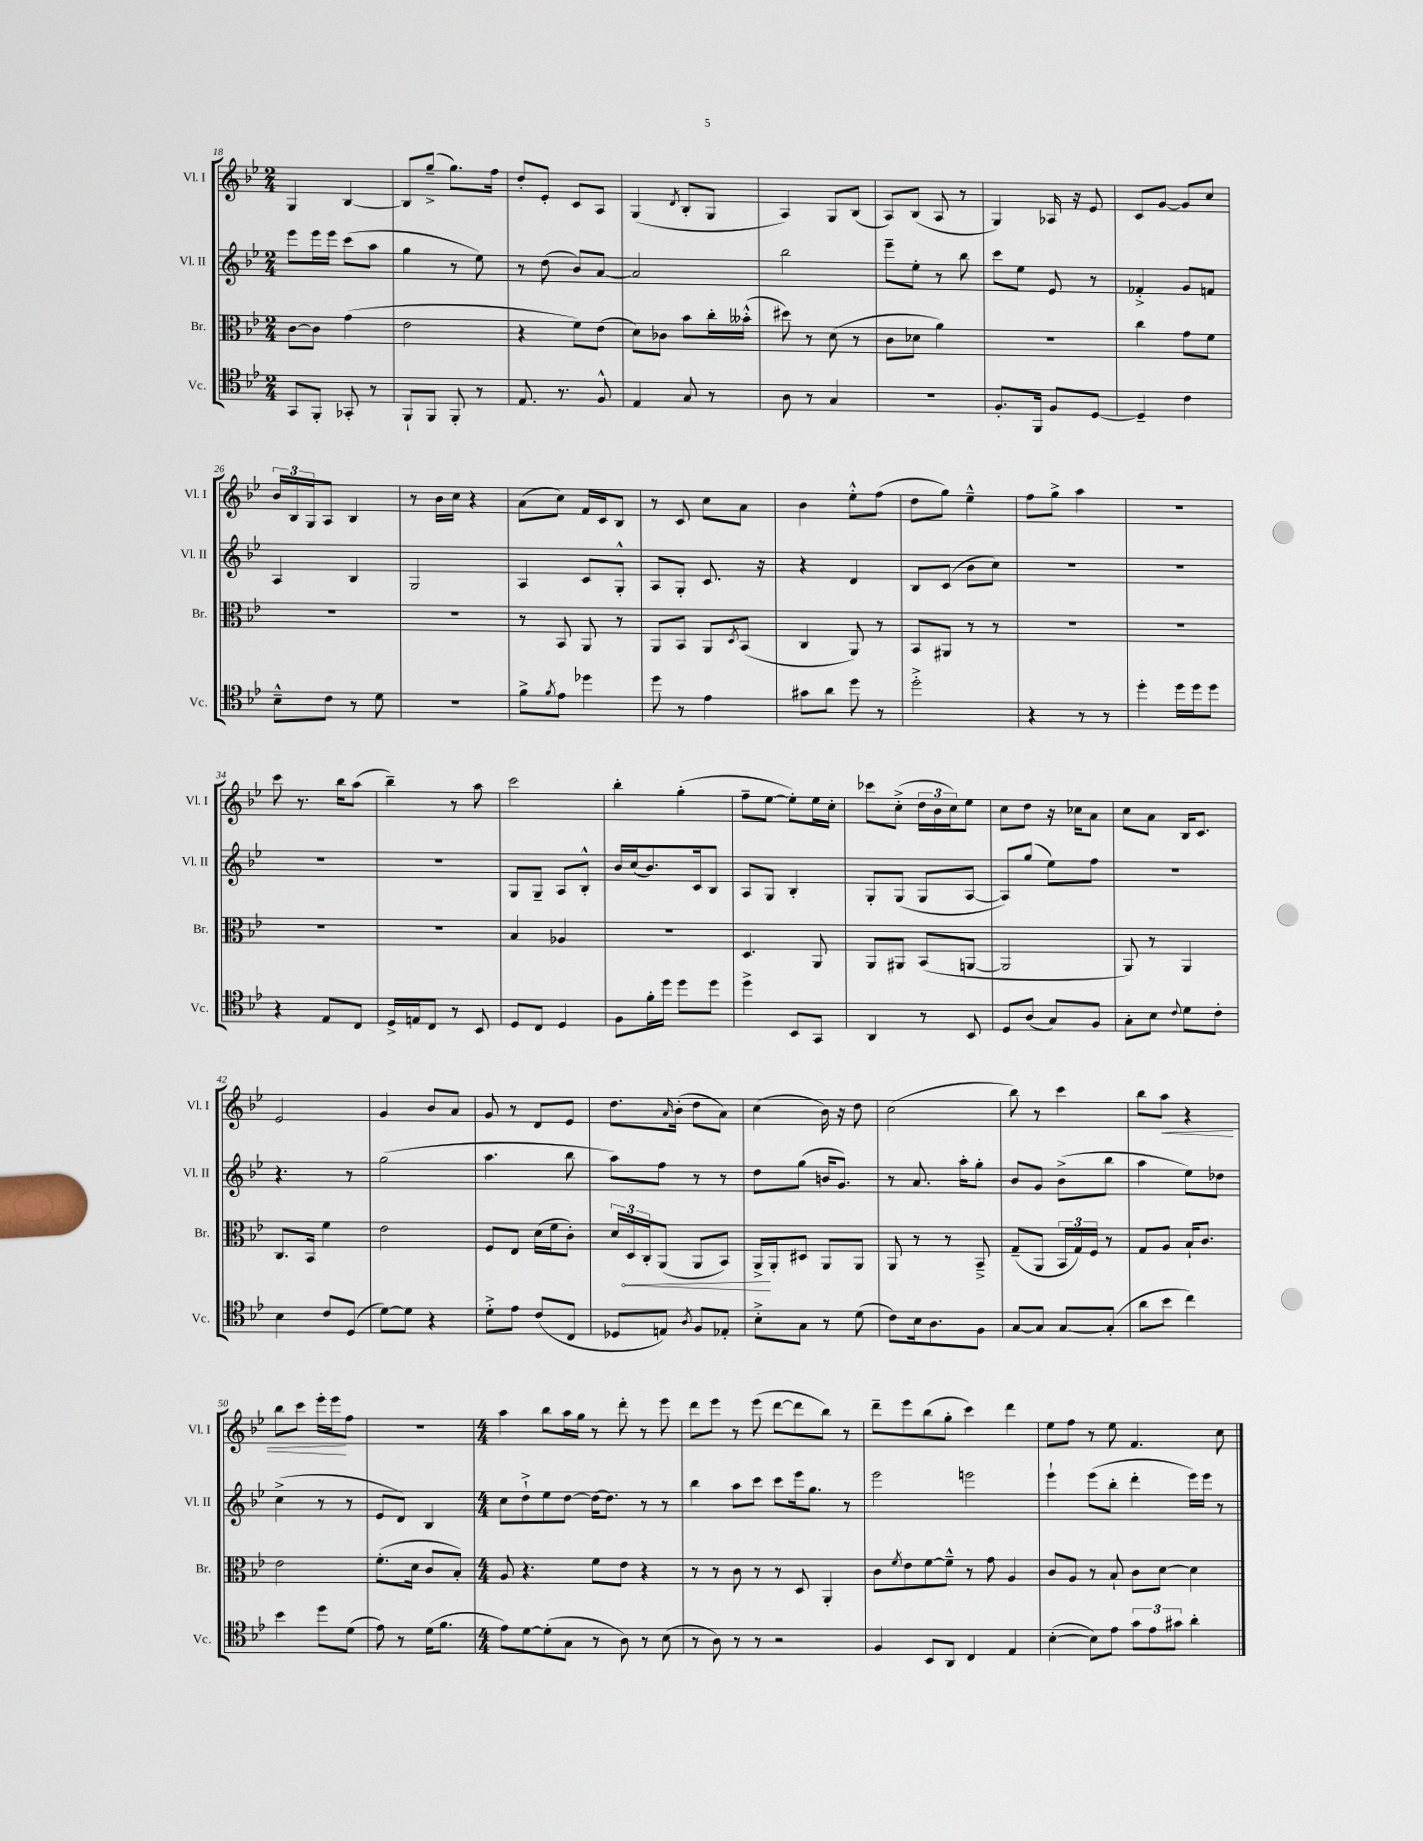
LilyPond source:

<<
\new StaffGroup <<
\new Staff = "s0" \with { instrumentName = "Vl. I" shortInstrumentName = "Vl. I" } {
    \clef treble \key bes \major \numericTimeSignature \time 2/4
    g4 bes4~ |
    bes8 g''8--->( g''8.) f''16 |
    d''8-. ees'8-. c'8 a8 |
    g4( \acciaccatura { d'8 } bes8-. g8 |
    a4) g8 bes8( |
    a8) bes8( a8 r8 |
    g4) aes16 r16 ees'8 |
    c'8 g'8~ g'8 c''8 |
    \tuplet 3/2 { bes'16 bes16 g16 } a8 bes4 |
    r8 bes'16 c''16 r4 |
    a'8( c''8) f'16 c'16 bes8 |
    r8 c'8 c''8 a'8 |
    bes'4 ees''8-.-^ f''8( |
    d''8 g''8) ees''4---^ |
    f''8 g''8-> a''4 |
    r2 |
    c'''8 r8. bes''16 a''8( |
    bes''4--) r8 a''8 |
    c'''2 |
    bes''4-. g''4-.( |
    f''8-- ees''8~ ees''8-.) ees''16 c''16-. |
    ces'''8 c''8-.->( \tuplet 3/2 { d''16 bes'16 c''16) } ees''8 |
    c''8 d''8 r16 ces''16 a'8 |
    c''8 a'8 bes16 c'8. |
    ees'2 |
    g'4 bes'8 a'8 |
    g'8 r8 d'8 ees'8 |
    d''8. \grace { a'16 } bes'16-.( d''8 a'8) |
    c''4( bes'16) r16 d''8 |
    c''2( |
    bes''8) r8 c'''4 |
    bes''8 a''8\< r4 |
    bes''8 c'''8 ees'''16-. ees'''16\! f''8 |
    r2 |
    \numericTimeSignature \time 4/4 a''4 bes''8 a''16 g''16 r8 d'''8-. r8 ees'''8 |
    d'''8 ees'''8 r8 ees'''8( d'''8~ d'''8 bes''8) r8 |
    d'''8-- ees'''8 bes''8( g''8-. c'''4) d'''4 |
    ees''8 f''8 r8 ees''8 f'4. c''8 \bar "|." |
}
\new Staff = "s1" \with { instrumentName = "Vl. II" shortInstrumentName = "Vl. II" } {
    \clef treble \key bes \major \numericTimeSignature \time 2/4
    ees'''8 ees'''16 ees'''16 c'''8( a''8 |
    g''4 r8 ees''8) |
    r8 d''8( bes'8) a'8~ |
    a'2 |
    bes''2 |
    ees'''8-- ees''8-. r8 bes''8 |
    c'''8 ees''8 ees'8 r8 |
    fes'4-.-> g'8 f'8 |
    a4 bes4 |
    g2 |
    a4 c'8 g8-.-^ |
    a8 g8-. c'8. r16 |
    r4 d'4 |
    bes8 c'8( bes'8 c''8) |
    R2 |
    R2 |
    R2 |
    R2 |
    g8 g8-- a8 bes8-.-^ |
    bes'16 c''16( bes'8.) c'16 bes8 |
    a8 g8 bes4-. |
    g8-. g8( g8 a8~ |
    a8) g''8( ees''8) f''8 |
    r2 |
    r4. r8 |
    g''2( |
    a''4. bes''8 |
    a''8) f''8 r8 r8 |
    d''8 g''8( b'16 g'8.) |
    r8 a'8. a''16-. g''8-. |
    bes'8 g'8 bes'8->( bes''8 |
    a''4 ees''8) des''8 |
    c''4->( r8 r8 |
    ees'8 d'8) bes4 |
    \numericTimeSignature \time 4/4 c''8 d''8-!-> ees''8 d''8~ d''16~ d''8. r8 r8 |
    bes''4 a''8 c'''8 c'''8 ees'''16 g''8. r8 |
    ees'''2 e'''2 |
    ees'''4-! ees'''8( bes''8-. d'''4-. ees'''16) ees'''16 r8 \bar "|." |
}
\new Staff = "s2" \with { instrumentName = "Br." shortInstrumentName = "Br." } {
    \clef alto \key bes \major \numericTimeSignature \time 2/4
    c'8~ c'8 g'4( |
    ees'2 |
    r4 f'8) ees'8( |
    d'8) ces'8 bes'8 c''16-. beses'16-.-^( |
    dis''8) r8 d'8( r8 |
    c'8 des'8 a'4) |
    R2 |
    c''4 g'8 f'8 |
    R2 |
    R2 |
    r8 bes,8 a,8 r8 |
    a,8 bes,8 a,8 \acciaccatura { d8 } bes,8( |
    c4 a,8) r8 |
    bes,8 ais,8 r8 r8 |
    R2 |
    R2 |
    R2 |
    R2 |
    bes4 aes4 |
    R2 |
    d4. a,8 |
    a,8 ais,8 bes,8( a,8~ |
    a,2 |
    a,8) r8 a,4 |
    c8. bes,16 f'4 |
    ees'2 |
    f8 ees8 d'16( f'16 c'8-.) |
    \tuplet 3/2 { d'16 \once \override Hairpin.circled-tip = ##t d16\< c16-. } a,8( a,8 bes,8) |
    a,16->\! a,16-. dis8 a,8 a,8 |
    a,8 r8 r8 bes,8---> |
    g8--( a,8 \tuplet 3/2 { bes,16 g16) f16 } r8 |
    g8 a8 bes16-! c'8. |
    ees'2 |
    f'8.-.( d'16 c'8 bes8-.) |
    \numericTimeSignature \time 4/4 a8 r4. f'8 ees'8 r4 |
    r8 r8 c'8 r8 r8 d8 a,4-. |
    c'8 \acciaccatura { f'8 } ees'8 f'8~ f'8---^ r8 g'8 a4 |
    c'8 a8 r8 bes8-! c'8 d'8~ d'4 \bar "|." |
}
\new Staff = "s3" \with { instrumentName = "Vc." shortInstrumentName = "Vc." } {
    \clef tenor \key bes \major \numericTimeSignature \time 2/4
    g,8 f,8-. ges,8-. r8 |
    f,8-! f,8 f,8-. r8 |
    ees8. r8. f8-^ |
    ees4 g8 r8 |
    a8 r8 g4 |
    r2 |
    f8.-. f,16 f8 d8~ |
    d4-- c'4 |
    bes8---^ c'8 r8 d'8 |
    R2 |
    f'8-> \acciaccatura { f'8 } ees'8 des''4 |
    d''8 r8 ees'4 |
    gis'8 a'8 d''8 r8 |
    d''2-.-> |
    r4 r8 r8 |
    d''4-. d''16 d''16 d''8 |
    r4 ees8 c8 |
    d16-> e16 c8 r8 bes,8 |
    d8 c8 d4 |
    f8 f'16-. d''16 d''8 d''8 |
    d''4-> bes,8 g,8 |
    a,4 r8 bes,8 |
    d8 a8( g8) f8 |
    g8-. bes8 \appoggiatura { c'8 } d'8 c'8-. |
    bes4 c'8 d8( |
    d'8~) d'8 r4 |
    d'8-.-> ees'8 c'8( c8 |
    des8 e8) \acciaccatura { a8 } f8 ees8-. |
    bes8-.-> g8 r8 d'8( |
    c'8) bes16 a8. f8 |
    g8~ g8 g8~ g8-.( |
    a'8 bes'8 c''4) |
    bes'4 d''8 d'8( |
    ees'8) r8 d'16( f'8. |
    \numericTimeSignature \time 4/4 ees'8) d'8~ d'8-.( g8 r8 a8) r8 bes8( |
    r8 a8) r8 r8 r2 |
    f4 bes,8 a,8 c4 ees4 |
    bes4~-.( bes8) ees'8 \tuplet 3/2 { g'8 ees'8 gis'8 } a'4-. \bar "|." |
}
>>
>>
\layout { \context { \Score currentBarNumber = #18 } }
